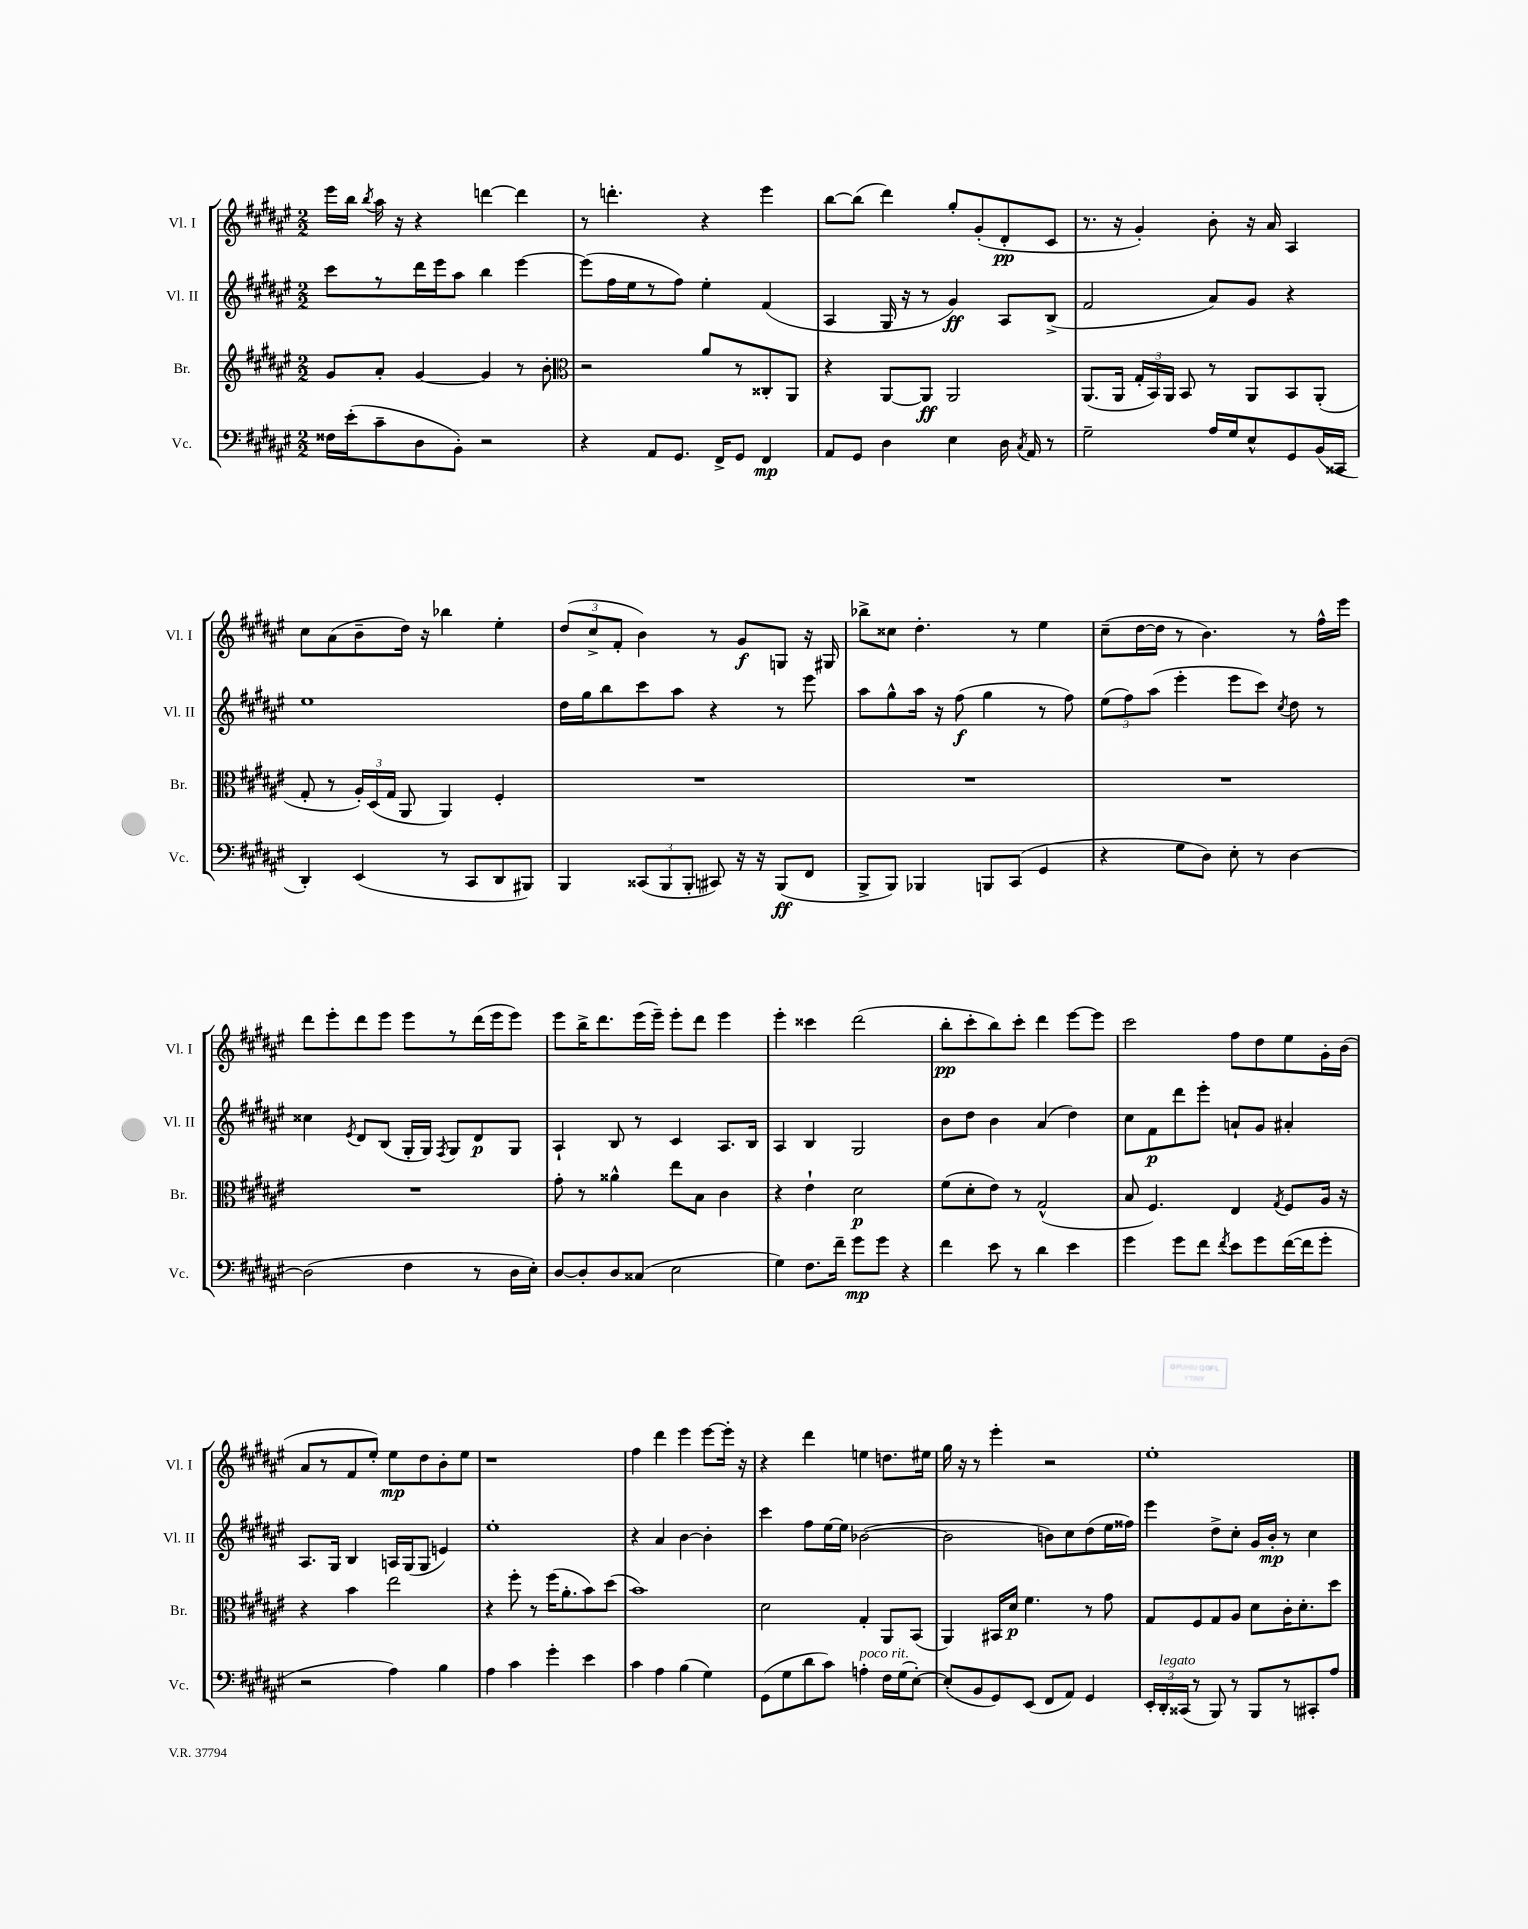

**kern	**kern	**kern	**kern
*staff4	*staff3	*staff2	*staff1
*clefF4	*clefG2	*clefG2	*clefG2
*k[f#c#g#d#a#e#]	*k[f#c#g#d#a#e#]	*k[f#c#g#d#a#e#]	*k[f#c#g#d#a#e#]
*M2/2	*M2/2	*M2/2	*M2/2
16F##\LL	8g#/L	8ccc#\L	16eee#\LL
(16e#'\J	.	.	16bb\JJ
.	.	.	8qbb/
8c#~\	8a#'/J	8r	16aa#\
.	.	.	16r
8D#\	[4g#/	16ddd#\L	4r
.	.	16eee#\J	.
8BB'\J)	.	8aa#\J	.
2r	4g#/]	4bb\	[4ddd\
.	8r	[4eee#\	4ddd\]
.	8b'\	.	.
=	=	=	=
*	*clefC3	*	*
4r	2r	(8eee#\]L	8r
.	.	16ff#\L	4.ddd'\
.	.	16ee#\J	.
8AA#/L	.	8r	.
8.GG#/J	.	8ff#\J)	.
.	8a#/L	4ee#'\	4r
16FF#^/LK	.	.	.
8GG#/J	8r	.	.
4FF#/	8C##'/	(4f#/	4eee#\
.	8AA#/J	.	.
=	=	=	=
8AA#/L	4r	4A#/	[8bb\L
8GG#/J	.	.	(8bb\]J
4D#\	[8AA#/L	16G#/	4ddd#\)
.	.	16r	.
.	8AA#/]J	8r	.
4E#\	2AA#/	4g#/)	8gg#'/L
.	.	.	(8g#'/
16D#\	.	8A#/L	8d#'/
8qC#/	.	.	.
16AA#/	.	.	.
8r	.	(8B^/J	8c#/J
=	=	=	=
2G#~\	(8.AA#/L	2f#/	8.r
.	16AA#/Jk	.	16r
.	24G#'/LL	.	4g#'/)
.	24BB/)	.	.
.	24AA#/JJ	.	.
.	8BB/	.	.
16A#/LL	8r	8a#/L)	8b'\
16G#/J	.	.	.
8E#^^/	8AA#/L	8g#/J	16r
.	.	.	16a#/
8GG#/	8BB/	4r	4A#/
(16BB/L	(8AA#'/J	.	.
16CC##/JJ	.	.	.
=	=	=	=
4DD#'/)	8G#'/	1ee#	8cc#\L
.	8r	.	(8a#\
(4EE#/	24A#'/LL)	.	8b~\
.	(24D#/	.	.
.	24G#/JJ	.	.
.	8AA#/	.	16dd#\Jk)
.	.	.	16r
8r	4AA#/)	.	4bb-\
8CC#/L	.	.	.
8DD#/	4F#'/	.	4ee#'\
8BBB#/J)	.	.	.
=	=	=	=
4BBB/	1r	16dd#\LL	(12dd#/L
.	.	16gg#\J	.
.	.	.	12cc#^/
.	.	8bb\	.
.	.	.	12f#'/J
(12CC##/L	.	8ccc#\	4b\)
12BBB/	.	.	.
.	.	8aa#\J	.
12BBB'/J	.	.	.
8CC#/)	.	4r	8r
16r	.	.	8g#/L
16r	.	.	.
(8BBB/L	.	8r	8G/J
8FF#/J	.	8eee#\	16r
.	.	.	16G#/
=	=	=	=
8BBB^/L	1r	8aa#\L	8bb-^\L
8BBB/J)	.	8gg#^^\	8cc##\J
4BBB-/	.	16aa#\Jk	4.dd#'\
.	.	16r	.
.	.	(8ff#\	.
8BBB/L	.	4gg#\	.
(8CC#/J	.	.	8r
4GG#/	.	8r	4ee#\
.	.	8ff#\)	.
=	=	=	=
4r	1r	(12ee#\L	(8cc#~\L
.	.	12ff#\)	.
.	.	.	[16dd#\L
.	.	(12aa#\J	.
.	.	.	16dd#\]JJ
8G#\L	.	4eee#'\	8r
8D#\J)	.	.	4.b\)
8E#'\	.	8eee#\L	.
8r	.	8ccc#\J)	.
.	.	8qcc#/	.
[4D#\	.	8dd#\	8r
.	.	8r	16ff#^^\LL
.	.	.	16eee#\JJ
=	=	=	=
(2D#\]	1r	4cc##\	8ddd#\L
.	.	.	8eee#'\
.	.	8qe#/	.
.	.	8d#/L	8ddd#\
.	.	(8B/J	8eee#\J
4F#\	.	16G#'/LL	8eee#\L
.	.	16G#/JJ)	.
.	.	8qF#/	.
.	.	8G#/L	8r
8r	.	8d#/	(16ddd#\L
.	.	.	16eee#\J
16D#\LL	.	8G#/J	8eee#\J)
16E#'\JJ)	.	.	.
=	=	=	=
[8D#/L	8g#'\	4A#`/	8eee#\L
8D#'/]	8r	.	16bb^\K
.	.	.	8.ddd#\
8D#/	4a##^^\	8B/	.
(8C##/J	.	8r	(16eee#\L
.	.	.	16eee#~\JJ)
2E#\	8ee#\L	4c#/	8eee#'\L
.	8B\J	.	8ddd#\J
.	4c#\	8.A#/L	4eee#\
.	.	16B/Jk	.
=	=	=	=
4G#\)	4r	4A#/	4eee#'\
8.F#\L	4e#`\	4B/	4ccc##\
16f#~\Jk	.	.	.
8g#\L	2d#\	2G#/	(2ddd#\
8g#\J	.	.	.
4r	.	.	.
=	=	=	=
4f#\	(8f#\L	8b\L	8bb'\L
.	8d#'\	8dd#\J	8ccc#'\
8e#\	8e#\J)	4b\	8bb\)
8r	8r	.	8ccc#'\J
4d#\	(2G#^^/	(4a#/	4ddd#\
4e#\	.	4dd#\)	[8eee#\L
.	.	.	8eee#\]J
=	=	=	=
4g#\	8B/	8cc#\L	2ccc#\
.	4.F#/)	8f#\	.
8g#\L	.	8ddd#\	.
8f#\J	.	8eee#'\J	.
8qf#/	.	.	.
8e#\L	4E#/	8a`/L	8ff#\L
8g#\	.	8g#/J	8dd#\
.	8qG#/	.	.
([16f#\L	8F#/L	4a#'/	8ee#\
16f#\]J	.	.	.
8g#'\J	16A#/Jk	.	16g#'\L
.	16r	.	(16b\JJ
=	=	=	=
2r	4r	8.A#/L	8a#/L
.	.	.	8r
.	.	16G#/Jk	.
.	4b\	4B/	8f#/
.	.	.	8ee#'/J)
4A#\)	2ee#\	16A/LL	8ee#\L
.	.	(16G#/J	.
.	.	8G#/J	8dd#\
4B\	.	4e/)	8b'\
.	.	.	8ee#\J
=	=	=	=
4A#\	4r	1ee#'	1r
4c#\	8ff#'\	.	.
.	8r	.	.
4g#'\	(16ff#\LK	.	.
.	8.a#'\	.	.
4e#\	8b\)	.	.
.	(8dd#\J	.	.
=	=	=	=
4c#\	1b)	4r	4ff#\
4A#\	.	4a#/	4ddd#\
(4B\	.	[4b\	4eee#\
4G#\)	.	4b'\]	[8eee#\L
.	.	.	16eee#'\]Jk
.	.	.	16r
=	=	=	=
(8GG#\L	2d#\	4ccc#\	4r
8G#\	.	.	.
8d#\	.	8ff#\L	4ddd#\
8c#\J)	.	[16ee#\L	.
.	.	16ee#\]JJ	.
4A'\	4G#'/	([2b-\	4ee\
16F#\LL	8AA#/L	.	8.dd\L
(16G#\J	.	.	.
[8E#'\J)	(8BB/J	.	.
.	.	.	16ee#\Jk
=	=	=	=
(8E#'/]L	4AA#/)	2b-\]	16gg#\
.	.	.	16r
8BB/	.	.	8r
8GG#/)	16BB#/LL	.	4eee#'\
.	16d#/JJ	.	.
(8EE#/J	4.f#\	.	.
8FF#/L	.	8b\L)	2r
8AA#/J)	.	8cc#\	.
4GG#/	8r	(8dd#\	.
.	8g#\	16ee#\L	.
.	.	16ff##\JJ)	.
=	=	=	=
24EE#'/LL	8G#/L	4eee#\	1ee#'
24DD#'/	.	.	.
(24CC##/JJ	.	.	.
8r	8F#/	.	.
8BBB/)	8G#/	8dd#^\L	.
8r	8A#/J	8cc#'\J	.
8BBB/L	8d#\L	16g#/LL	.
.	.	16b'/JJ	.
8r	16c#'\K	8r	.
.	8.d#'\	.	.
8CC#'/	.	4cc#\	.
8A#/J	8dd#\J	.	.
==	==	==	==
*-	*-	*-	*-
